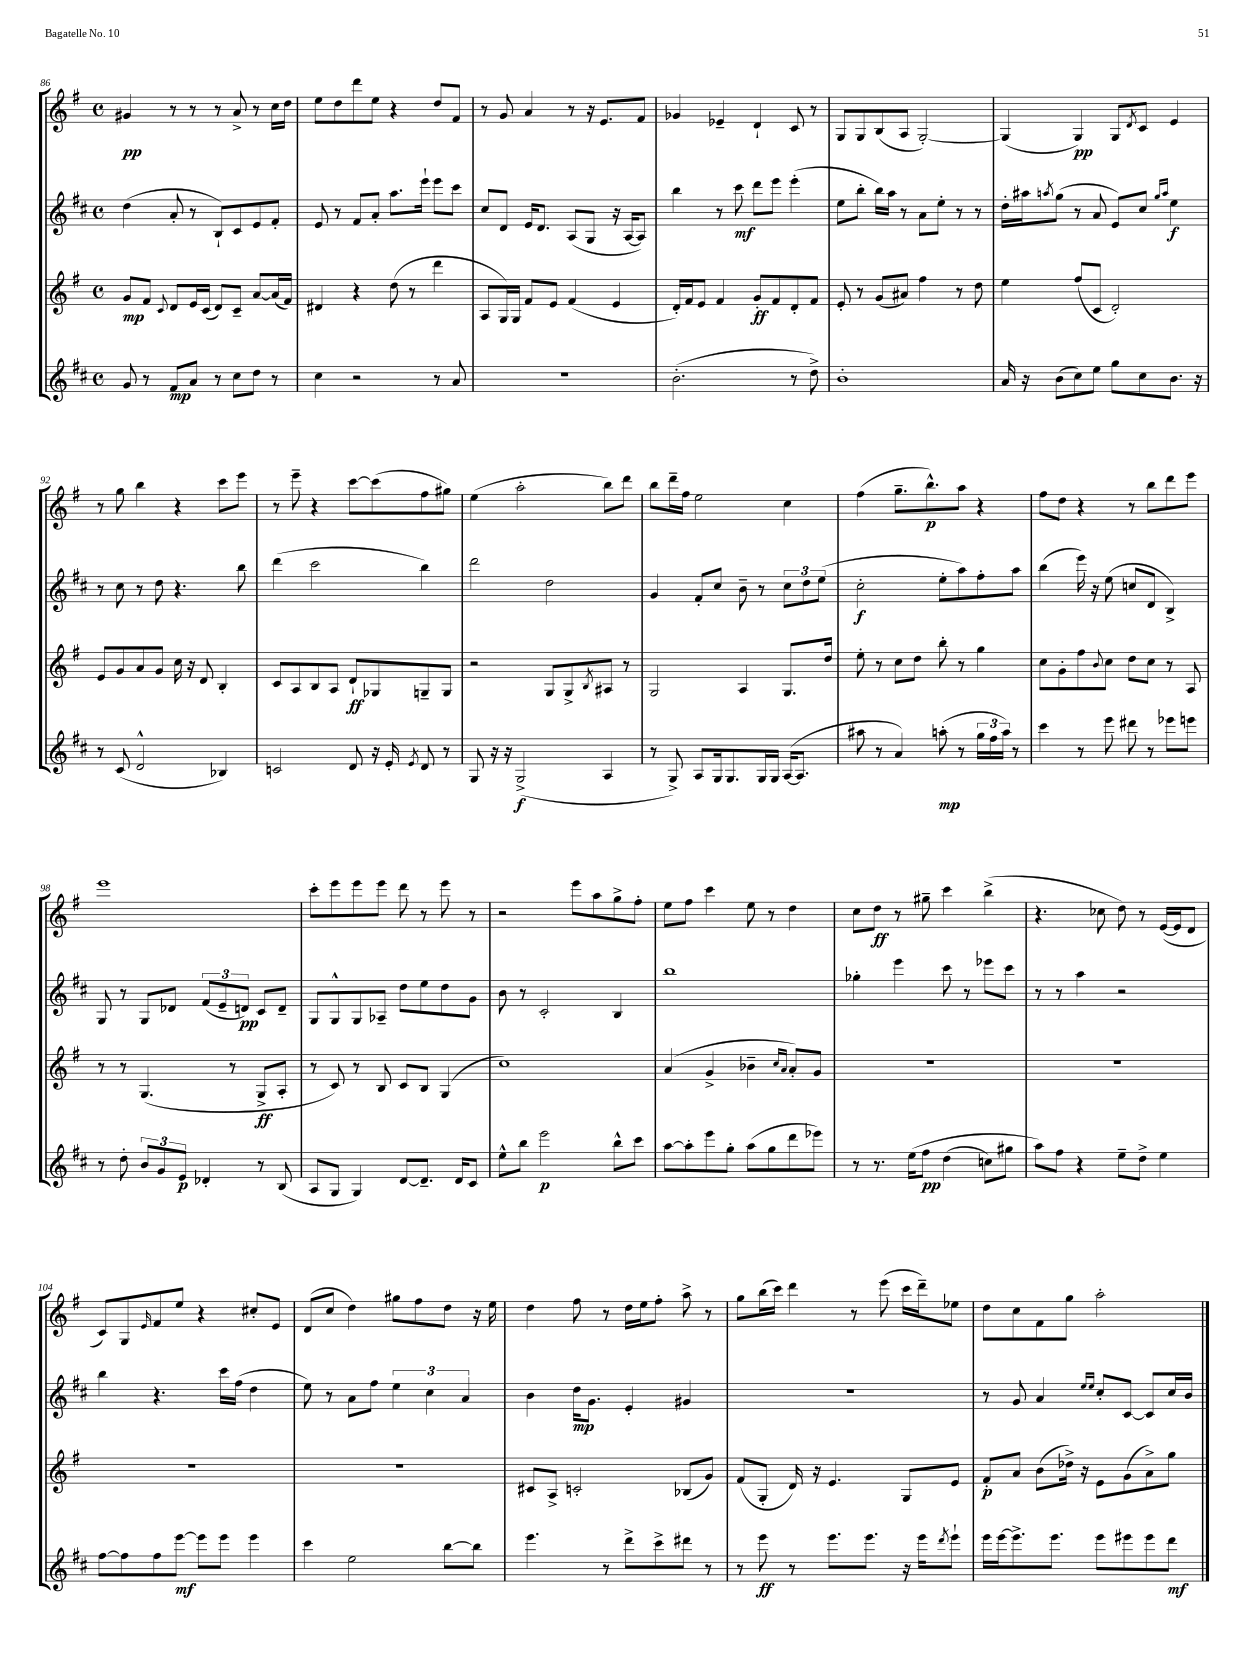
<<
\new StaffGroup <<
\new Staff = "s0" {
    \clef treble \key g \major \defaultTimeSignature \time 4/4
    gis'4\pp r8 r8 r8 a'8-> r8 c''16 d''16 |
    e''8 d''8 d'''8 e''8 r4 d''8 fis'8 |
    r8 g'8 a'4 r8 r16 e'8. fis'8 |
    ges'4 ees'4-- d'4-! c'8 r8 |
    g8 g8 b8( a8 g2~-.) |
    g4( g4\pp) g8 \acciaccatura { d'8 } c'8 e'4 |
    r8 g''8 b''4 r4 c'''8 e'''8 |
    r8 e'''8-- r4 c'''8~ c'''8( fis''8 gis''8) |
    e''4( a''2-. b''8) d'''8 |
    b''8 d'''16-- fis''16 e''2 c''4 |
    fis''4( g''8.-- b''8.-^\p) a''8 r4 |
    fis''8 d''8 r4 r8 b''8 d'''8 e'''8 |
    e'''1 |
    c'''8-. e'''8 e'''8 e'''8 d'''8 r8 e'''8 r8 |
    r2 e'''8 a''8 g''8-> fis''8-. |
    e''8 fis''8 c'''4 e''8 r8 d''4 |
    c''8 d''8\ff r8 gis''8-- c'''4 b''4->( |
    r4. ces''8 d''8) r8 e'16~( e'16 d'8 |
    c'8) g8 \grace { e'16 } fis'8 e''8 r4 cis''8-. e'8 |
    d'8( c''8 d''4) gis''8 fis''8 d''8 r16 e''16 |
    d''4 fis''8 r8 d''16 e''16 fis''8-. a''8-> r8 |
    g''8 b''16( c'''16) d'''4 r8 e'''8( c'''16 d'''16--) ees''8 |
    d''8 c''8 fis'8 g''8 a''2-. \bar "|." |
}
\new Staff = "s1" {
    \clef treble \key d \major \defaultTimeSignature \time 4/4
    d''4( a'8-. r8 b8-!) cis'8 e'8 fis'8-. |
    e'8 r8 fis'8 a'8-. a''8. e'''16-! e'''8 cis'''8 |
    cis''8 d'8 e'16 d'8. a8( g8 r16 a16~ a8) |
    b''4 r8 cis'''8\mf d'''8 e'''8 e'''4-.( |
    e''8 b''8-. b''16) a''16 r8 a'8 e''8-. r8 r8 |
    d''16-. ais''16 \acciaccatura { a''8 } g''8( r8 a'8 e'8) cis''8 \grace { g''16 a''16 } e''4\f |
    r8 cis''8 r8 d''8 r4. b''8 |
    d'''4( cis'''2 b''4) |
    d'''2 d''2 |
    g'4 fis'8-. cis''8 b'8-- r8 \tuplet 3/2 { cis''8 d''8 e''8( } |
    cis''2-.\f e''8-. a''8) fis''8-. a''8 |
    b''4( e'''16) r16 e''8( c''8 d'8 b4->) |
    g8 r8 g8 des'8 \tuplet 3/2 { fis'8( e'8-- d'8\pp) } cis'8 d'8-- |
    g8 g8-^ g8 aes8-- d''8 e''8 d''8 g'8 |
    b'8 r8 cis'2-. b4 |
    b''1 |
    ges''4-. e'''4 cis'''8 r8 ees'''8 cis'''8 |
    r8 r8 a''4 r2 |
    b''4 r4. cis'''16 fis''16( d''4 |
    e''8) r8 a'8 fis''8 \tuplet 3/2 { e''4 cis''4 a'4 } |
    b'4 d''16\mp g'8. e'4-. gis'4 |
    R1 |
    r8 g'8 a'4 \grace { e''16 e''16 } cis''8-. cis'8~ cis'8 cis''16 b'16 \bar "|." |
}
\new Staff = "s2" {
    \clef treble \key g \major \defaultTimeSignature \time 4/4
    g'8\mp fis'8 \appoggiatura { c'8 } d'8 e'16 c'16( d'8) c'8-- a'8~ a'16( fis'16) |
    dis'4 r4 d''8( r8 d'''4 |
    a8 g16) g16 fis'8 e'8 fis'4( e'4 |
    d'16-.) fis'16 e'8 fis'4 g'8-.\ff fis'8 d'8-. fis'8 |
    e'8-. r8 g'8( ais'8) fis''4 r8 d''8 |
    e''4 fis''8( c'8 d'2-.) |
    e'8 g'8 a'8 g'8 c''16 r16 d'8 b4-. |
    c'8 a8 b8 a8 d'8-!\ff ges8 g8-- g8 |
    r2 g8 g8-> \acciaccatura { b8 } ais8 r8 |
    g2 a4 g8. d''16 |
    e''8-. r8 c''8 d''8 b''8-. r8 g''4 |
    c''8 g'8-. fis''8 \appoggiatura { b'8 } c''8 d''8 c''8 r8 a8 |
    r8 r8 g4.( r8 g8->\ff a8-. |
    r8 c'8) r8 b8 c'8 b8 g4( |
    c''1) |
    a'4( g'4-> bes'4-- \grace { c''16 a'16 } a'8-.) g'8 |
    R1 |
    R1 |
    R1 |
    R1 |
    cis'8 a8-> c'2-. bes8( g'8) |
    fis'8( g8-. d'16) r16 e'4. g8 e'8 |
    fis'8-.\p a'8 b'8( des''16->) r16 e'8 g'8( a'8->) g''8 \bar "|." |
}
\new Staff = "s3" {
    \clef treble \key d \major \defaultTimeSignature \time 4/4
    g'8 r8 fis'8\mp a'8 r8 cis''8 d''8 r8 |
    cis''4 r2 r8 a'8 |
    R1 |
    b'2.-.( r8 d''8->) |
    b'1-. |
    a'16 r16 b'8( cis''8) e''8 g''8 cis''8 b'8. r16 |
    r8 cis'8( d'2-^ bes4) |
    c'2 d'8 r16 e'16-. \acciaccatura { e'8 } d'8 r8 |
    g8 r16 r16 g2->\f( a4 |
    r8 g8->) a8 g16 g8. g16 g16 a16~( a8. |
    ais''8 r8 a'4) a''8-.\mp( r8 \tuplet 3/2 { g''16 fis''16 a''16) } r8 |
    cis'''4 r8 e'''8 dis'''8 r8 ees'''8 e'''8 |
    r8 d''8-. \tuplet 3/2 { b'8 g'8 e'8\p } des'4-. r8 b8( |
    a8 g8 g4) d'8~ d'8.-- d'16 cis'8 |
    e''8-^ b''8 e'''2\p b''8-^ cis'''8 |
    a''8~ a''8-. e'''8 g''8-. a''8( g''8 d'''8 ees'''8) |
    r8 r8. e''16\( fis''8\pp d''4( c''8) gis''8 |
    a''8\) fis''8 r4 e''8-- d''8-> e''4 |
    fis''8~ fis''8 fis''8 e'''8~\mf e'''8 e'''8 e'''4 |
    cis'''4 e''2 b''8~ b''8 |
    e'''4. r8 d'''8-> cis'''8-> dis'''8 r8 |
    r8 e'''8\ff r8 e'''8. e'''8. r16 e'''16 \acciaccatura { d'''8 } e'''8-! |
    e'''16 e'''16~ e'''8.-> e'''8. e'''8 eis'''8 eis'''8 d'''8\mf \bar "|." |
}
>>
>>
\layout { \context { \Score currentBarNumber = #86 } }
